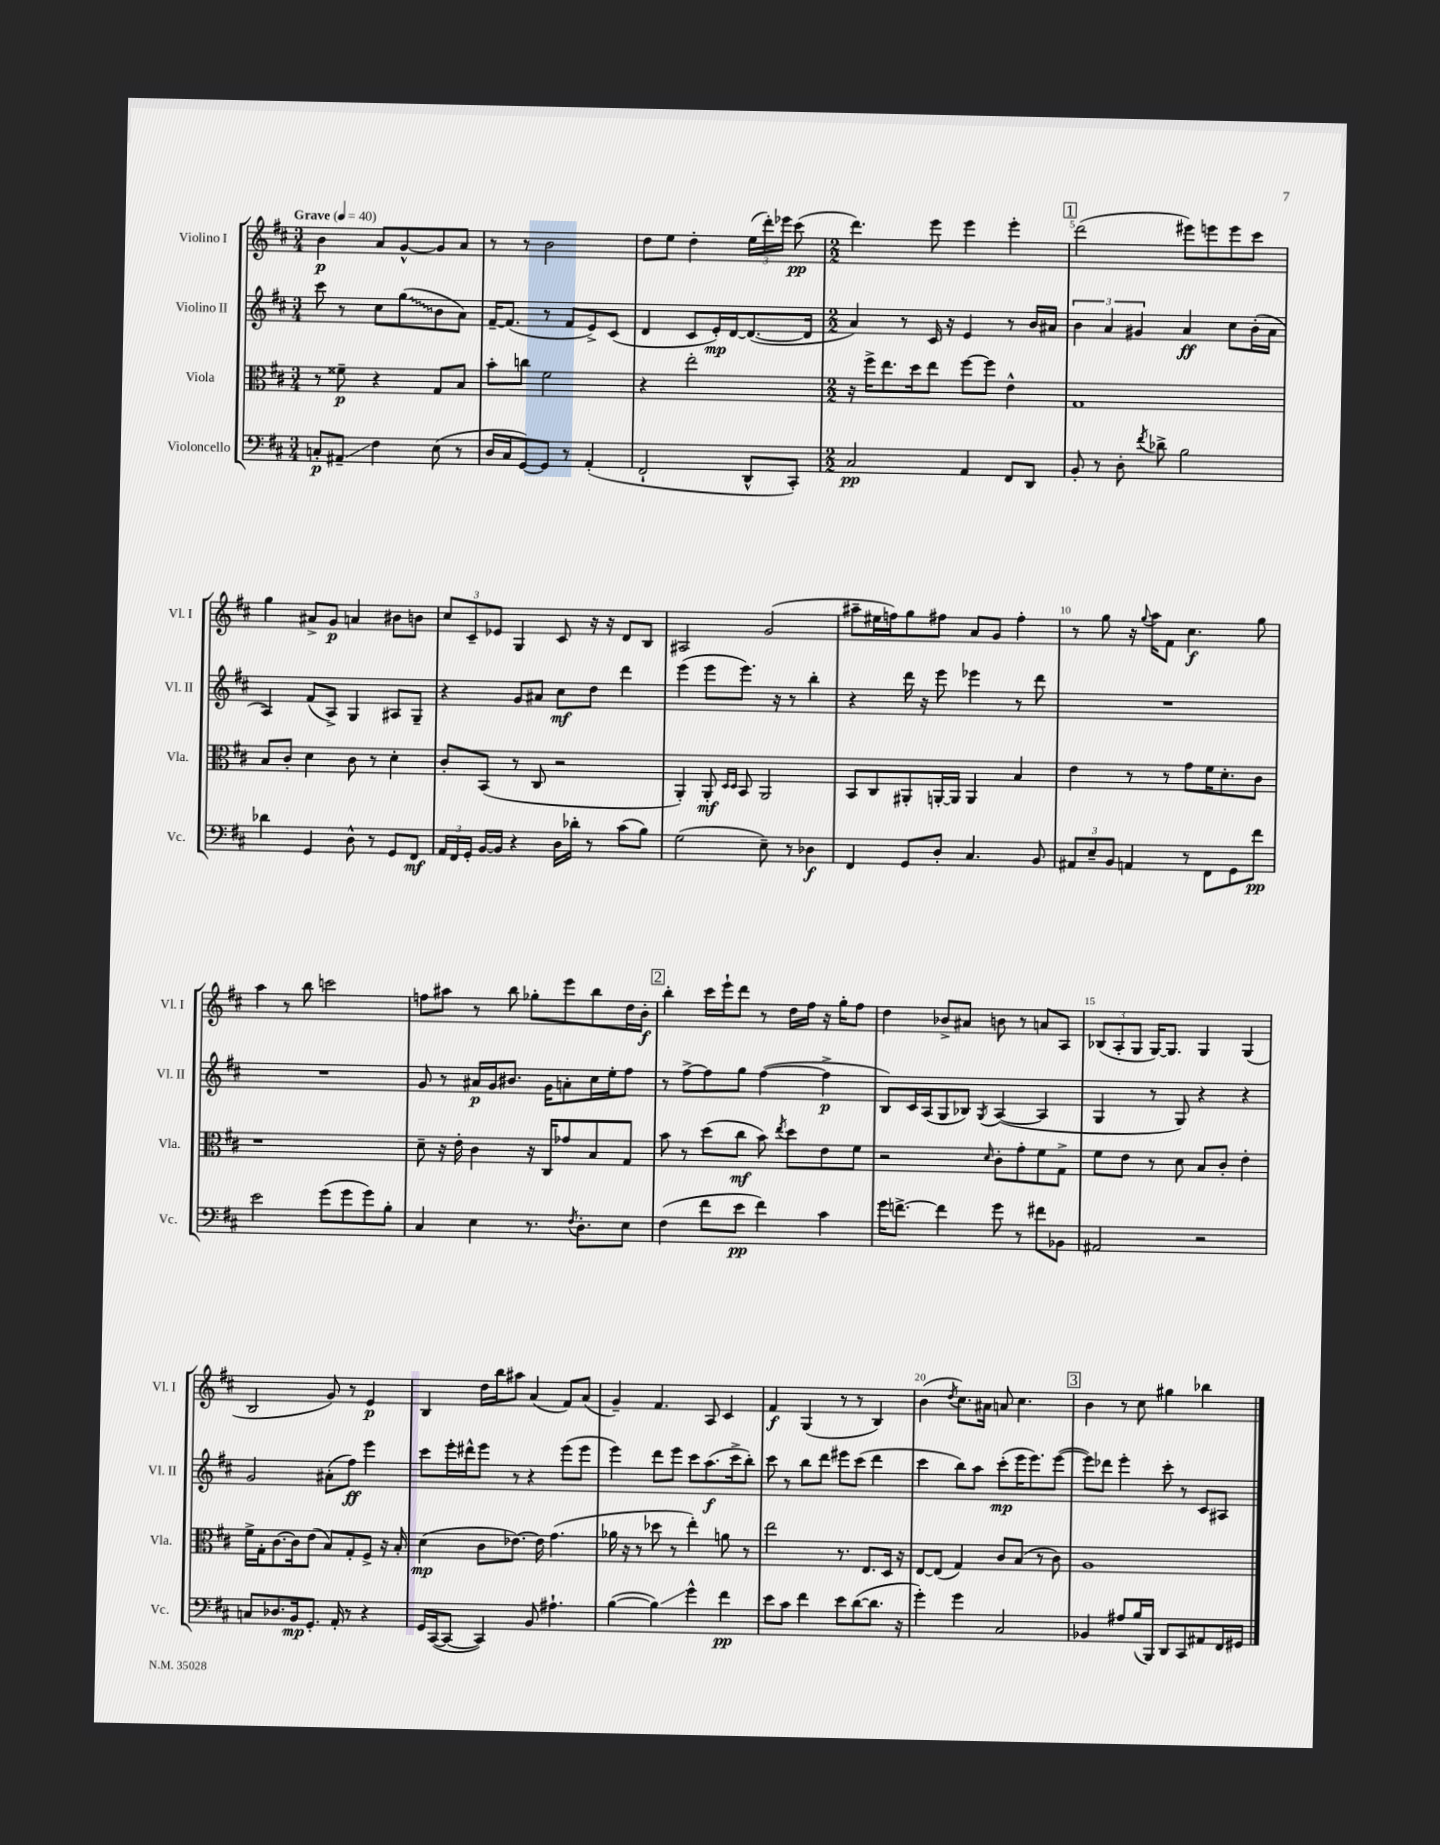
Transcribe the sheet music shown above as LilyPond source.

<<
\new StaffGroup <<
\new Staff = "s0" \with { instrumentName = "Violino I" shortInstrumentName = "Vl. I" } {
    \clef treble \key d \major \numericTimeSignature \time 3/4 \tempo "Grave" 4 = 40
    \autoBeamOff b'4\p a'8[ g'8~-^ g'8 a'8] |
    r8 r8 b'2 |
    d''8[ e''8] d''4-. \tuplet 3/2 { e''16[( d'''16-.) ees'''16] } cis'''8\pp( |
    \numericTimeSignature \time 2/2 d'''4.) e'''8 e'''4 e'''4-. |
    \mark \markup { \box "1" } d'''2( eis'''8[) e'''8 e'''8 cis'''8] |
    g''4 ais'8[-> g'8]\p a'4 bis'8[ b'8] |
    \tuplet 3/2 { cis''8[ cis'8-- ees'8] } g4 cis'8 r16 r16 d'8[ b8] |
    ais2 g'2( |
    ais''8[-- eis''16 f''16) g''8 fis''8] a'8[ g'8] fis''4-. |
    r8 g''8 r16 \appoggiatura { g''8 } a''16[ fis'8] cis''4.\f g''8 |
    a''4 r8 b''8 c'''2 |
    f''8[ ais''8] r8 b''8 ges''8[-. e'''8 b''8 d''16 b'16]-.\f |
    \mark \markup { \box "2" } b''4-. cis'''16[ e'''16-! d'''8] r8 d''16[ fis''16] r16 g''16[-. fis''8] |
    d''4 bes'8[-> ais'8] b'8 r8 a'8[ a8] |
    \tuplet 3/2 { bes8[( a8-. g8] } g16[~) g8.] g4 g4( |
    b2 g'8) r8 e'4\p |
    b4 d''16[ b''16 ais''8] a'4( fis'8[) a'8]( |
    g'4--) fis'4. a8 cis'4 |
    fis'4\f g4( r8 r8 b4) |
    b'4( \acciaccatura { d''8 } cis''8.[) ais'16] a'8 cis''4. |
    \mark \markup { \box "3" } b'4 r8 cis''8 gis''4 bes''4 \bar "|." |
}
\new Staff = "s1" \with { instrumentName = "Violino II" shortInstrumentName = "Vl. II" } {
    \clef treble \key d \major \numericTimeSignature \time 3/4
    \autoBeamOff cis'''8 r8 cis''8[ \once \override Glissando.style = #'zigzag g''8\glissando( b'8 a'8]) |
    fis'16[~-- fis'8.]( r8 fis'8[ e'8->) cis'8]( |
    d'4 cis'8[ e'16-.\mp) d'16~ d'8.~( d'16] |
    \numericTimeSignature \time 2/2 a'4) r8 cis'16 r16 e'4 r8 b'16[ ais'16] |
    \mark \markup { \box "1" } \tuplet 3/2 { b'4 a'4 gis'4 } a'4\ff cis''8[ b'16-.( a'16] |
    a4) fis'8[( a8]->) g4 ais8[ g8]-- |
    r4 g'8[ ais'8] cis''8[\mf d''8] d'''4 |
    e'''4( e'''8[ e'''8.]) r16 r8 b''4-. |
    r4 d'''16 r16 e'''8 ees'''4 r8 d'''8 |
    R1 |
    R1 |
    g'8 r8 ais'16[\p g'16 bis'8.] g'16[ a'8-. cis''16 e''16-. fis''8] |
    \mark \markup { \box "2" } r8 fis''8[~-> fis''8 g''8] fis''4~( fis''4->\p |
    b8[) cis'16 a16( g8 bes8]) \acciaccatura { g8 } a4~( a4 |
    g4 r8 g8) r4 r4 |
    g'2 ais'8[-.( fis''8]\ff) e'''4 |
    cis'''8[ e'''16-. dis'''16-^ e'''8] r8 r4 e'''8[( e'''8] |
    e'''4) d'''8[ e'''8] cis'''8[ a''8.\f( cis'''16-> b''8]-.) |
    cis'''8 r8 b''8[ d'''8] eis'''8[ cis'''8]( d'''4 |
    cis'''4 b''8[) a''8] cis'''8[-.\mp( e'''16 e'''8.) e'''8]~( |
    \mark \markup { \box "3" } e'''8[) des'''8] e'''4-. cis'''8-. r8 cis'8[ ais8] \bar "|." |
}
\new Staff = "s2" \with { instrumentName = "Viola" shortInstrumentName = "Vla." } {
    \clef alto \key d \major \numericTimeSignature \time 3/4
    \autoBeamOff r8 fisis'8--\p r4 g8[ b8] |
    b'8[-. c''8] fis'2 |
    r4 e''2-. |
    \numericTimeSignature \time 2/2 r16 fis''16[-> e''8. d''16 e''8] fis''8[~ fis''8] e'4-^ |
    \mark \markup { \box "1" } g1 |
    b8[ cis'8]-. d'4 cis'8 r8 d'4-. |
    cis'8[-. b,8]( r8 cis8 r2 |
    a,4-.) a,8-.\mf \grace { d16[ d16] } b,8 a,2 |
    b,8[ cis8 ais,8-. a,16~-. a,16] a,4 b4 |
    e'4 r8 r8 g'8[ fis'16 d'8.-. cis'8] |
    r1 |
    d'8-- r16 e'16-. cis'4 r16 cis16[ ges'8 b8 g8] |
    \mark \markup { \box "2" } b'8 r8 d''8[( cis''8]\mf b'8) \acciaccatura { e''8 } d''8[ e'8 fis'8] |
    r2 \grace { d'16 } cis'8[-. g'8-. fis'8 g8]-> |
    fis'8[ e'8] r8 d'8 b8[ cis'8]-. e'4-. |
    fis'16[-> g16-. cis'8.~ cis'16 e'8]( b8[) g8-. fis8]-> r16 b16-. |
    d'4\mp( cis'8[ ees'8.]~) ees'16 g'4.( |
    aes'16 r16 r8 des''8 r8 e''4-.) a'8 r8 |
    e''2 r8. e8.[ d16] r16 |
    e8[~ e8]( g4) cis'8[ b8]( r8 cis'8) |
    \mark \markup { \box "3" } a1 \bar "|." |
}
\new Staff = "s3" \with { instrumentName = "Violoncello" shortInstrumentName = "Vc." } {
    \clef bass \key d \major \numericTimeSignature \time 3/4
    \autoBeamOff c8[-.\p ais,8]--\glissando fis4 e8( r8 |
    d16[ cis16 g,8~) g,8] r8 a,4-.( |
    fis,2-! d,8[-^ cis,8]-.) |
    \numericTimeSignature \time 2/2 cis2\pp a,4 fis,8[ d,8] |
    \mark \markup { \box "1" } b,8-. r8 d8-. \acciaccatura { fis'8 } des'8-> b2 |
    des'4 g,4 d8-^ r8 g,8[ fis,8]\mf |
    \tuplet 3/2 { a,16[ fis,16 g,16]-. } b,16[~ b,16] r4 d16[ des'16]-. r8 cis'8[( b8]) |
    g2( e8--) r8 des4\f |
    fis,4 g,8[ d8]-. cis4. b,8 |
    \tuplet 3/2 { ais,8[ e8-- b,8] } a,4 r8 fis,8[ g,8 fis'8]\pp |
    e'2 g'8[( g'8 g'8) b8]-. |
    cis4 e4 r8. \acciaccatura { fis8 } d8.[-. e8] |
    \mark \markup { \box "2" } fis4( fis'8[ e'8]\pp fis'4) cis'4 |
    g'16[ f'8.]~-> f'4 g'8 r8 fis'8[ bes,8] |
    ais,2 r2 |
    c8[ des8. b,16\mp g,8.]-. a,16-. r8 r4 |
    g,16[ cis,16~( cis,8]~ cis,4) b,8 ais4.-! |
    b4~( b4\glissando) g'4-^ fis'4\pp |
    e'8[ cis'8] fis'4 e'8[ d'8~( d'8.] r16 |
    g'4-.) g'4 cis2 |
    \mark \markup { \box "3" } bes,4 ais8[ b16( b,,16]) d,8[ cis,8 ais,8 fis,16 gis,16] \bar "|." |
}
>>
>>
\layout { \context { \Score \override BarNumber.break-visibility = ##(#f #t #t) barNumberVisibility = #(every-nth-bar-number-visible 5) } }
